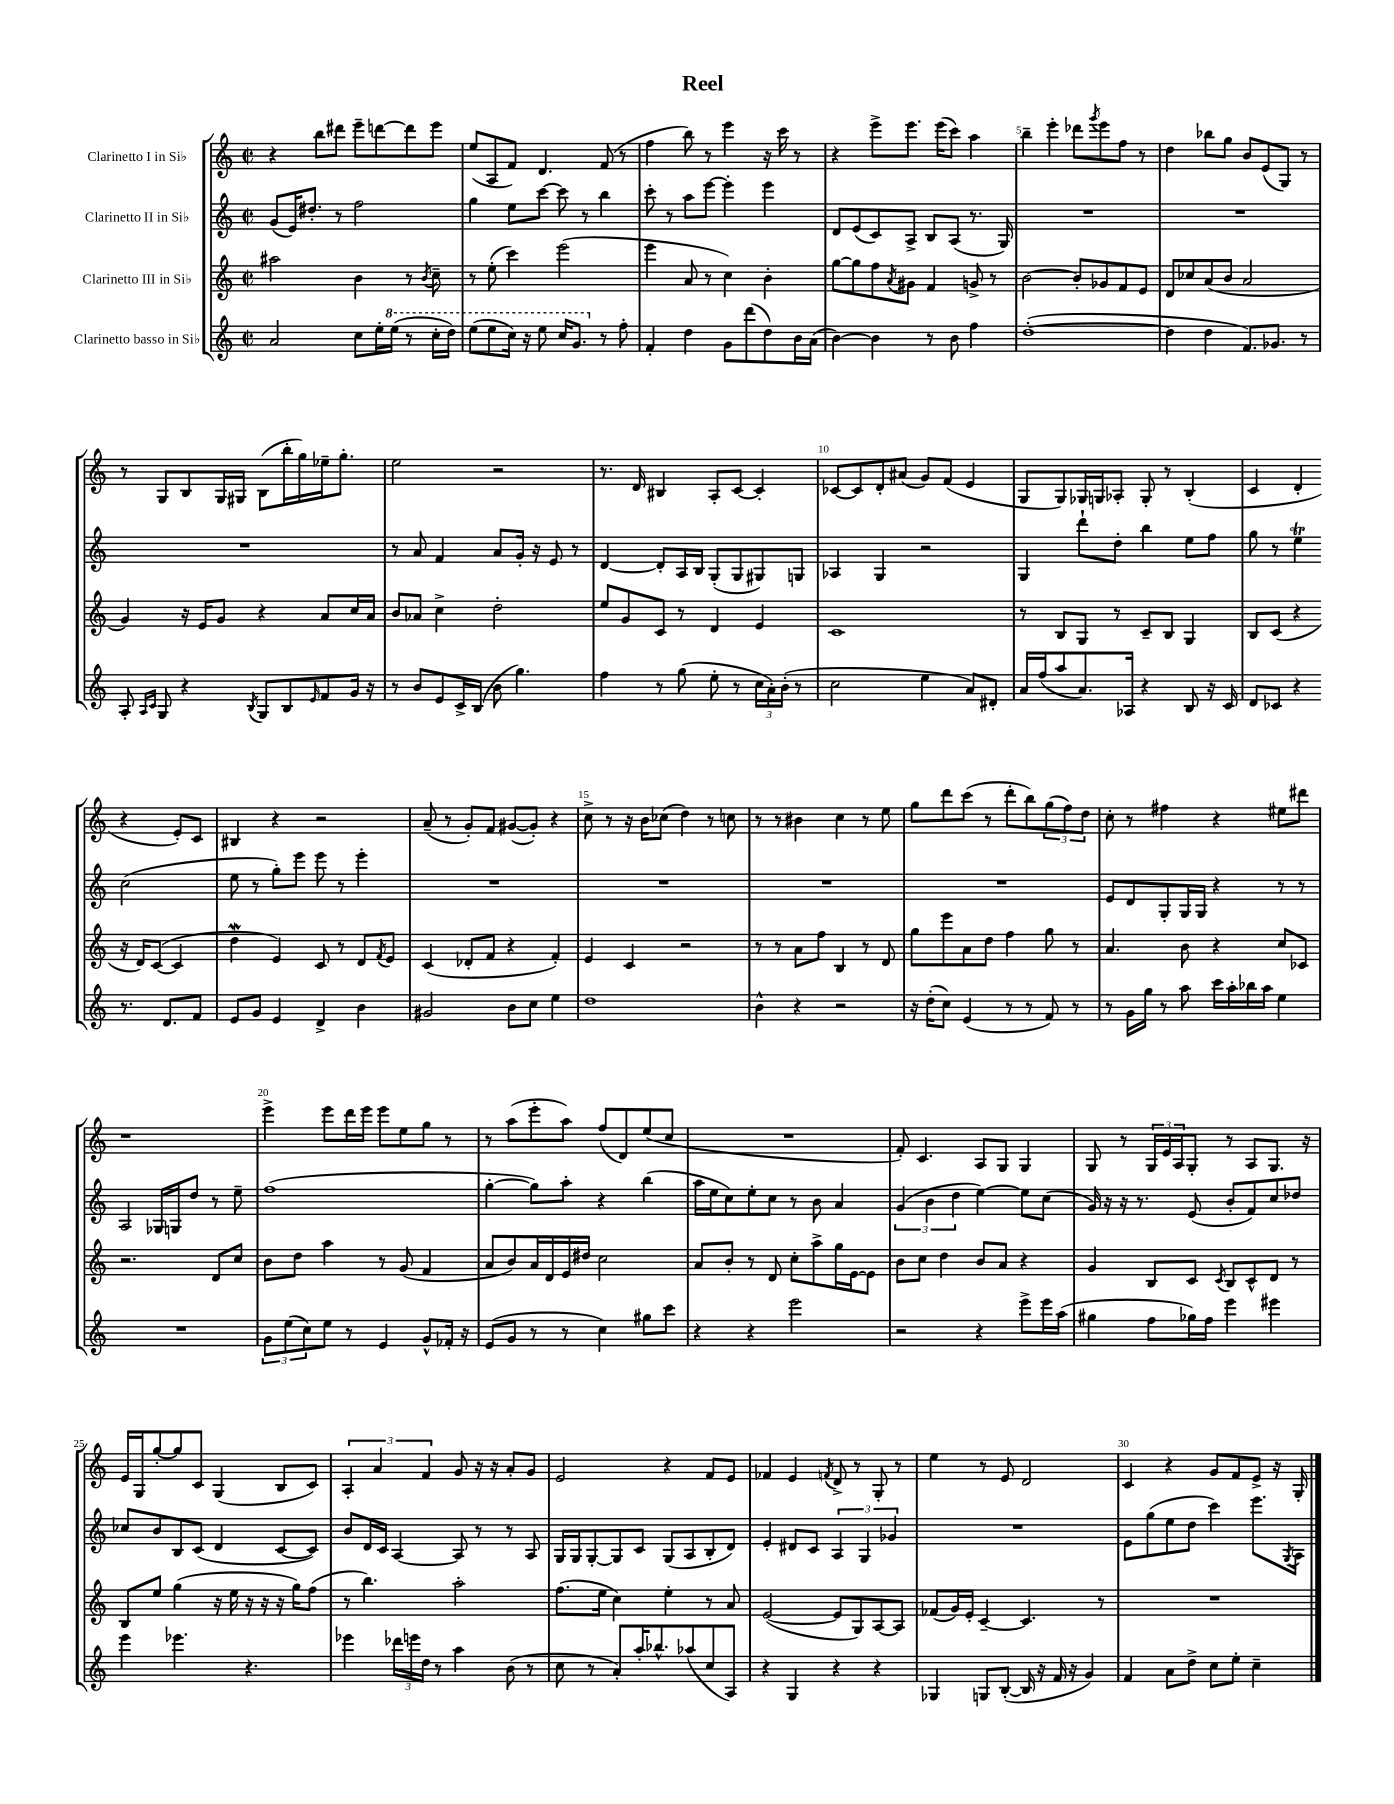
\header { title = "Reel" }
<<
\new StaffGroup <<
\new Staff = "s0" \with { instrumentName = "Clarinetto I in Sib" } {
    \clef treble \key c \major \defaultTimeSignature \time 2/2
    r4 b''8 dis'''8 e'''8-- d'''8~ d'''8 e'''8 |
    e''8( a8 f'8) d'4. f'8( r8 |
    f''4 b''8) r8 e'''4 r16 c'''16 r8 |
    r4 e'''8-> e'''8. e'''16( c'''8) a''4 |
    b''4-- e'''4-. des'''8 \acciaccatura { g'''8 } e'''8 f''8 r8 |
    d''4 bes''8 g''8 b'8 e'8( g8) r8 |
    r8 g8 b8 g16 gis16 b8( b''16-. g''16) ees''16-- g''8.-. |
    e''2 r2 |
    r8. d'16 bis4 a8-. c'8~ c'4-. |
    ces'8~ ces'8 d'8-. ais'8( g'8) f'8( e'4 |
    g8 g8) ges16 g16 aes8-. g8-. r8 b4-.( |
    c'4 d'4-. r4 e'8-.) c'8 |
    bis4 r4 r2 |
    a'8--( r8 g'8-.) f'8 gis'8~( gis'8-.) r4 |
    c''8-> r8 r16 b'16 ces''8( d''4) r8 c''8 |
    r8 r8 bis'4 c''4 r8 e''8 |
    g''8 d'''8 c'''8( r8 d'''8-. b''8) \tuplet 3/2 { g''8( f''8) d''8 } |
    c''8-. r8 fis''4 r4 eis''8 dis'''8 |
    r1 |
    e'''4-> e'''8 d'''16 e'''16 e'''8 e''8 g''8 r8 |
    r8 a''8( e'''8-. a''8) f''8( d'8) e''8( c''8 |
    R1 |
    f'8-.) c'4. a8 g8 g4 |
    g8 r8 \tuplet 3/2 { g16 e'16 a16 } g8-. r8 a8 g8. r16 |
    e'16 g16 g''8~-. g''8 c'8 g4( b8 c'8) |
    \tuplet 3/2 { a4-. a'4 f'4 } g'8 r16 r16 a'8-. g'8 |
    e'2 r4 f'8 e'8 |
    fes'4 e'4 \acciaccatura { f'8 } d'8-> r8 g8-. r8 |
    e''4 r8 e'8 d'2 |
    c'4 r4 g'8 f'8 e'8-> r16 g16-. \bar "|." |
}
\new Staff = "s1" \with { instrumentName = "Clarinetto II in Sib" } {
    \clef treble \key c \major \defaultTimeSignature \time 2/2
    g'8( e'16) dis''8.-. r8 f''2 |
    g''4 e''8 c'''8~ c'''8 r8 b''4 |
    c'''8-. r8 a''8 e'''8~ e'''4-. e'''4 |
    d'8 e'8( c'8) a8-> b8 a8( r8. g16) |
    R1 |
    R1 |
    R1 |
    r8 a'8 f'4 a'8 g'16-. r16 e'8 r8 |
    d'4~ d'8-. a16 b16 g8-.( g8 gis8) g8 |
    aes4 g4 r2 |
    g4 d'''8-! d''8-. b''4 e''8 f''8 |
    g''8 r8 e''4\trill c''2( |
    e''8 r8 g''8-.) e'''8 e'''8 r8 e'''4-. |
    R1 |
    R1 |
    R1 |
    R1 |
    e'8 d'8 g8-. g16 g16 r4 r8 r8 |
    a2 ges16 g16 d''8 r8 e''8-- |
    f''1( |
    g''4~-. g''8) a''8-. r4 b''4( |
    a''16 e''16 c''8) e''8-. c''8 r8 b'8 a'4 |
    \tuplet 3/2 { g'4( b'4 d''4 } e''4~) e''8 c''8( |
    g'16) r16 r16 r8. e'8( b'8-. f'8) c''8 des''8 |
    ces''8 b'8 b8 c'8( d'4 c'8~ c'8) |
    b'8 d'16 c'16 a4~ a8 r8 r8 a8 |
    g16 g16 g8~-. g8 c'8 g8( a8 b8-. d'8) |
    e'4-. dis'8 c'8 \tuplet 3/2 { a4 g4 ges'4 } |
    R1 |
    e'8 g''8( e''8 d''8 c'''4) e'''8. \acciaccatura { g8 } a16 \bar "|." |
}
\new Staff = "s2" \with { instrumentName = "Clarinetto III in Sib" } {
    \clef treble \key c \major \defaultTimeSignature \time 2/2
    ais''2 b'4 r8 \acciaccatura { b'8 } c''8-- |
    r8 e''8-.( c'''4) e'''2( |
    e'''4 a'8 r8 c''4) b'4-. |
    g''8~ g''8 f''8 \acciaccatura { a'8 } gis'8 f'4 g'8-> r8 |
    b'2~ b'8-. ges'8 f'8 e'8 |
    d'8 ces''8 a'8( b'8 a'2 |
    g'4) r16 e'16 g'8 r4 a'8 c''16 a'16 |
    b'8 aes'8 c''4-> d''2-. |
    e''8 g'8 c'8 r8 d'4 e'4 |
    c'1 |
    r8 b8 g8 r8 c'8-- b8 g4 |
    b8 c'8( r4 r16 d'16) c'8~( c'4 |
    d''4\mordent e'4) c'8 r8 d'8 \acciaccatura { f'8 } e'8 |
    c'4( des'8-. f'8 r4 f'4-.) |
    e'4 c'4 r2 |
    r8 r8 a'8 f''8 b4 r8 d'8 |
    g''8 e'''8 a'8 d''8 f''4 g''8 r8 |
    a'4. b'8 r4 c''8 ces'8 |
    r2. d'8 c''8 |
    b'8 d''8 a''4 r8 g'8( f'4 |
    a'8 b'8) a'16 d'16 e'16 dis''16 c''2 |
    a'8 b'8-. r8 d'8 c''8-. a''8-> g''16 e'16~ e'8 |
    b'8 c''8 d''4 b'8 a'8 r4 |
    g'4 b8 c'8 \acciaccatura { c'8 } b8 c'8-^ d'8 r8 |
    b8 e''8 g''4( r16 e''16 r16 r16 r16 g''16) f''8( |
    r8 b''4.) a''2-. |
    f''8.( e''16 c''4) e''4-. r8 a'8 |
    e'2~( e'8 g8) a8~ a8 |
    fes'8( g'16) e'16-. c'4~-- c'4. r8 |
    R1 \bar "|." |
}
\new Staff = "s3" \with { instrumentName = "Clarinetto basso in Sib" } {
    \clef treble \key c \major \defaultTimeSignature \time 2/2
    a'2 c''8 e''16-. \ottava #1 e'''16( r8 c'''16-. d'''16) |
    e'''8( e'''8 c'''16) r16 e'''8 c'''16 g''8. \ottava #0 r8 f''8-. |
    f'4-. d''4 g'8 d'''8( d''8) b'16 a'16( |
    b'4~) b'4 r8 b'8 f''4 |
    d''1~-.( |
    d''4 d''4 f'8.) ges'8. r8 |
    a8-. \grace { a16 c'16 } g8 r4 \acciaccatura { b8 } g8 b8 \grace { e'16 } f'8 g'16 r16 |
    r8 b'8 e'8 c'16-> b16( b'8 g''4.) |
    f''4 r8 g''8( e''8-. r8 \tuplet 3/2 { c''16 a'16-.) b'16-.( } r8 |
    c''2 e''4 a'8) dis'8-. |
    a'16 f''16( a''8 a'8.) aes16 r4 b8 r16 c'16 |
    d'8 ces'8 r4 r8. d'8. f'8 |
    e'8 g'8 e'4 d'4-> b'4 |
    gis'2 b'8 c''8 e''4 |
    d''1 |
    b'4-^ r4 r2 |
    r16 d''16-.( c''8) e'4( r8 r8 f'8) r8 |
    r8 g'16 g''16 r8 a''8 c'''16 a''16-. bes''16 a''16 e''4 |
    R1 |
    \tuplet 3/2 { g'8 e''8( c''8) } e''8 r8 e'4 g'8-^ fes'16-. r16 |
    e'8( g'8 r8 r8 c''4) gis''8 c'''8 |
    r4 r4 e'''2 |
    r2 r4 e'''8-> e'''16 a''16( |
    gis''4 f''8 ges''16) f''16 e'''4 eis'''4 |
    e'''4 ees'''4. r4. |
    ees'''4 \tuplet 3/2 { des'''16 e'''16 d''16 } r8 a''4 b'8( r8 |
    c''8 r8 a'8-.) a''16-. bes''8.-^ aes''8( c''8 a8) |
    r4 g4 r4 r4 |
    ges4 g8 b8~-.( b16 r16 f'16 r16 g'4) |
    f'4 a'8 d''8-> c''8 e''8-. c''4-- \bar "|." |
}
>>
>>
\layout { \context { \Score \override BarNumber.break-visibility = ##(#f #t #t) barNumberVisibility = #(every-nth-bar-number-visible 5) } }
